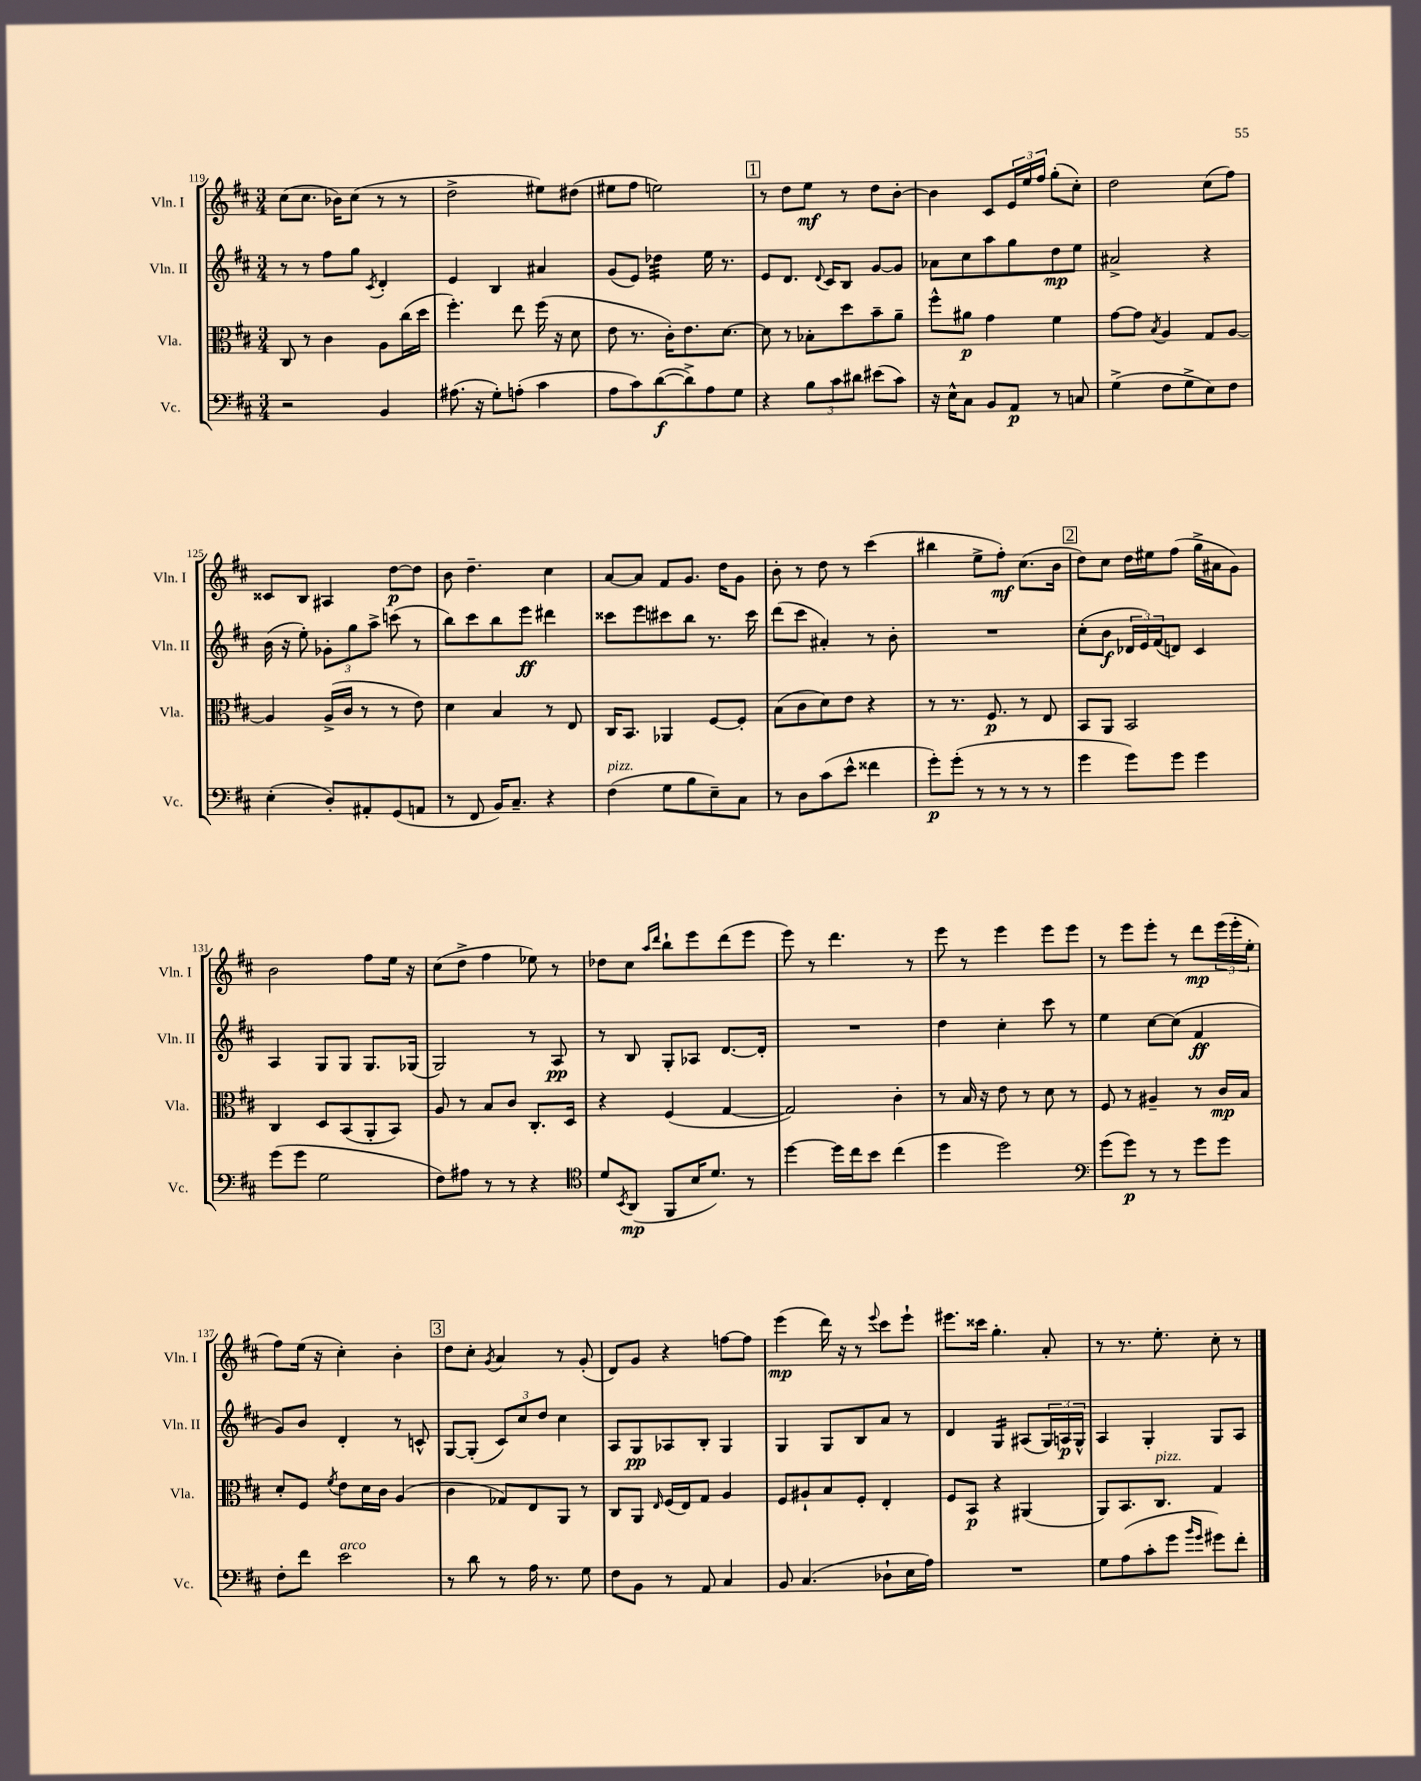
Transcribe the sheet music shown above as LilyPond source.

<<
\new StaffGroup <<
\new Staff = "s0" \with { instrumentName = "Vln. I" shortInstrumentName = "Vln. I" } {
    \clef treble \key d \major \numericTimeSignature \time 3/4
    cis''8( cis''8. bes'16) cis''8( r8 r8 |
    d''2-> eis''8) dis''8( |
    eis''8 fis''8 e''2) |
    \mark \markup { \box "1" } r8 d''8 e''8\mf r8 d''8 b'8~-. |
    b'4 cis'8 \tuplet 3/2 { e'16 e''16 fis''16 } g''8-.( cis''8-.) |
    d''2 cis''8( fis''8) |
    cisis'8 b8 ais4 d''8~\p d''8 |
    b'8 d''4.-- cis''4 |
    a'8~ a'8 fis'8 g'8. d''16 g'8 |
    b'8-. r8 d''8 r8 cis'''4( |
    bis''4 e''8-> fis''8-.\mf) cis''8.( b'16 |
    \mark \markup { \box "2" } d''8) cis''8 d''16 eis''16 fis''8( g''16-> ais'16 g'8) |
    b'2 fis''8 e''16 r16 |
    cis''8( d''8-> fis''4 ees''8) r8 |
    des''8 cis''8 \grace { a''16 d'''16 } b''8-! e'''8 d'''8( e'''8 |
    e'''8) r8 d'''4. r8 |
    e'''8 r8 e'''4 e'''8 e'''8 |
    r8 e'''8 e'''8-. r8 d'''8\mp \tuplet 3/2 { e'''16( e'''16-. e''16-. } |
    fis''8) e''16( r16 cis''4-.) b'4-. |
    \mark \markup { \box "3" } d''8 cis''8-. \acciaccatura { g'8 } a'4 r8 g'8-.( |
    d'8) g'8 r4 f''8~ f''8 |
    e'''4\mp( d'''16) r16 r8 \appoggiatura { e'''8 } cis'''8 e'''8-! |
    eis'''8. cisis'''16 g''4.-. a'8-. |
    r8 r8. e''8.-. cis''8-. r8 \bar "|." |
}
\new Staff = "s1" \with { instrumentName = "Vln. II" shortInstrumentName = "Vln. II" } {
    \clef treble \key d \major \numericTimeSignature \time 3/4
    r8 r8 fis''8 g''8 \acciaccatura { cis'8 } d'4-. |
    e'4 b4 ais'4 |
    g'8( e'8) des''4:32 e''16 r8. |
    \mark \markup { \box "1" } e'8 d'8. \appoggiatura { d'8 } cis'16 b8 g'8~ g'8 |
    aes'8 cis''8 a''8 g''8 d''8\mp e''8 |
    ais'2-> r4 |
    b'16( r16 e''8-.) \tuplet 3/2 { ges'8-. g''8 a''8-> } c'''8( r8 |
    b''8) cis'''8 b''8 e'''8\ff dis'''4 |
    cisis'''8 e'''8 cis'''8 b''8 r8. cis'''16 |
    d'''8( cis'''8 ais'4-.) r8 b'8-. |
    R2. |
    \mark \markup { \box "2" } cis''8-.( b'8\f \tuplet 3/2 { des'16 e'16) fis'16( } d'8) cis'4 |
    a4 g8 g8 g8. ges16( |
    g2) r8 a8\pp |
    r8 b8 g8-. aes8 d'8.~ d'16-. |
    R2. |
    d''4 cis''4-. cis'''8 r8 |
    e''4 cis''8~ cis''8( fis'4\ff |
    g'8) b'8 d'4-. r8 c'8-^ |
    \mark \markup { \box "3" } g8~ g8-.( \tuplet 3/2 { cis'8) cis''8 d''8 } cis''4 |
    a8 g8\pp aes8 b8-. g4 |
    g4 g8 b8 a'8 r8 |
    d'4 g4:16 ais8( \tuplet 3/2 { g16) a16\p g16-^ } |
    a4 g4-. g8 a8 \bar "|." |
}
\new Staff = "s2" \with { instrumentName = "Vla." shortInstrumentName = "Vla." } {
    \clef alto \key d \major \numericTimeSignature \time 3/4
    cis8 r8 cis'4 a8 cis''16( d''16 |
    fis''4.-.) e''8 fis''16( r16 d'8 |
    e'8 r8. cis'16-.) e'8. d'8.~ |
    \mark \markup { \box "1" } d'8 r8 bes8-. d''8 b'8-- a'8-- |
    fis''8-^ ais'8\p g'4 fis'4 |
    g'8~ g'8 \acciaccatura { b8 } a4 g8 a8~ |
    a4 a16->( cis'16 r8 r8 e'8) |
    d'4 b4 r8 e8 |
    cis16 b,8. aes,4 fis8~ fis8-. |
    b8( cis'8 d'8) e'8 r4 |
    r8 r8. fis8.\p r8 e8 |
    \mark \markup { \box "2" } b,8 a,8 b,2 |
    cis4 d8 b,8( a,8-. b,8) |
    a8 r8 b8 cis'8 cis8.-. d16 |
    r4 fis4( g4~ |
    g2) cis'4-. |
    r8 b16 r16 e'8 r8 d'8 r8 |
    fis8 r8 ais4-- r8 cis'16\mp b16 |
    d'8-. fis8 \acciaccatura { fis'8 } e'8 d'16 cis'16 a4( |
    \mark \markup { \box "3" } cis'4 ges8) e8 a,8 r8 |
    cis8 a,8 \grace { e16 } fis16( e16) g8 a4 |
    fis8 ais8-! b8 fis8-. e4-. |
    fis8 b,8\p r4 ais,4( |
    a,8) b,8. cis8.^\markup { \italic "pizz." } g4 \bar "|." |
}
\new Staff = "s3" \with { instrumentName = "Vc." shortInstrumentName = "Vc." } {
    \clef bass \key d \major \numericTimeSignature \time 3/4
    r2 b,4 |
    ais8.( r16 g8-.) a8-.( cis'4 |
    a8 cis'8) d'8~\f( d'8->) a8 g8 |
    \mark \markup { \box "1" } r4 \tuplet 3/2 { b8 cis'8 dis'8 } eis'8( cis'8) |
    r16 e16-^ cis8 b,8 a,8\p r8 c8 |
    g4->( fis8 g8-> e8) fis8 |
    e4-.( d8-.) ais,8-. g,8( a,8 |
    r8 fis,8 b,16) cis8.-- r4 |
    fis4^\markup { \italic "pizz." }( g8 b8 e8--) cis8 |
    r8 d8 cis'8( e'8-^ fisis'4 |
    g'8-.\p) g'8-.( r8 r8 r8 r8 |
    \mark \markup { \box "2" } g'4 g'8) g'8 g'4 |
    g'8( g'8 g2 |
    fis8) ais8 r8 r8 r4 |
    \clef tenor d'8 \acciaccatura { b,8 } a,8\mp( fis,8 b16 d'8.) r8 |
    d''4~ d''16 cis''16 b'8 cis''4( |
    d''4 d''2) |
    \clef bass g'8( g'8\p) r8 r8 g'8 g'8 |
    fis8-. fis'8 e'2^\markup { \italic "arco" } |
    \mark \markup { \box "3" } r8 d'8 r8 a16 r8. g8 |
    fis8 b,8 r8 a,8 cis4 |
    b,8 cis4.( des8-! e16 a16) |
    R2. |
    g8 a8( cis'8-. g'8 \grace { b'16 g'16 } gis'8) fis'8-. \bar "|." |
}
>>
>>
\layout { \context { \Score currentBarNumber = #119 } }
